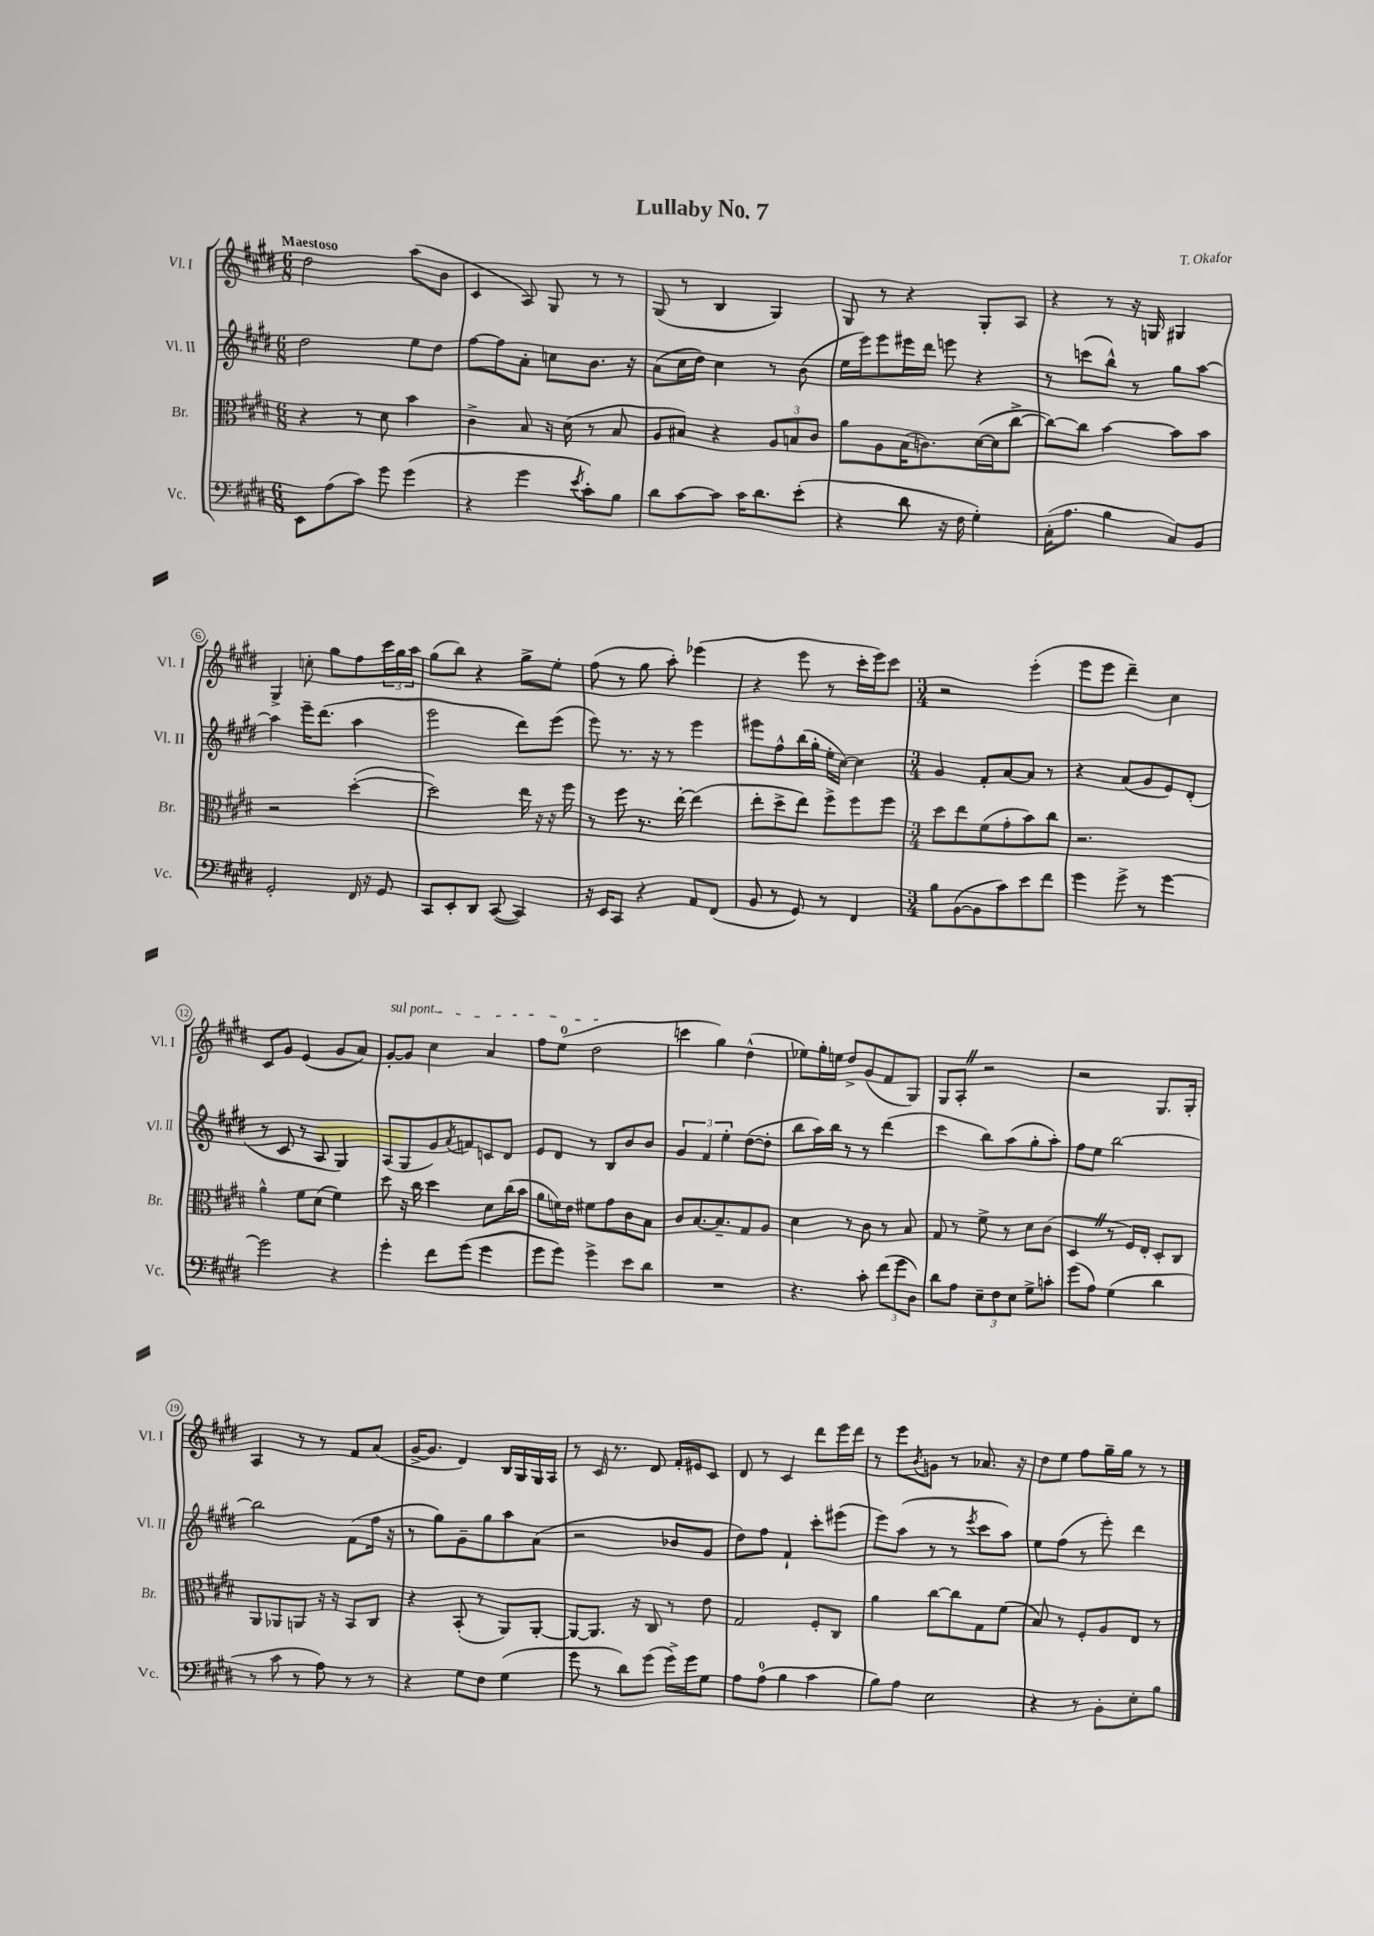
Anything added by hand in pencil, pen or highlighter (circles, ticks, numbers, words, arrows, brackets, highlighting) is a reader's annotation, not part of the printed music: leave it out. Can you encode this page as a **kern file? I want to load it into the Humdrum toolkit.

**kern	**kern	**kern	**kern
*part4	*part3	*part2	*part1
*staff4	*staff3	*staff2	*staff1
*I"Vc.	*I"Br.	*I"Vl. II	*I"Vl. I
*I'Vc.	*I'Br.	*I'Vl. II	*I'Vl. I
*clefF4	*clefC3	*clefG2	*clefG2
*k[f#c#g#d#]	*k[f#c#g#d#]	*k[f#c#g#d#]	*k[f#c#g#d#]
*M6/8	*M6/8	*M6/8	*M6/8
=1	=1	=1	=1
!	!	!	!LO:TX:a:B:t=Maestoso
8EE\L	4r	2dd#\	2dd#\
(8A\	.	.	.
8c#\J)	8r	.	.
8g#\	8d#\	.	.
(4g#\	4b\	8ee\L	(8aa\L
.	.	8dd#\J	8b\J
=2	=2	=2	=2
4r	4c#^\	[8ff#\L	4c#/
.	.	8ff#\]	.
4g#\	8B/	8a'\J	8A/)
.	16r	8ccn\L	8G#/
.	(16d#\	.	.
8qe/	.	.	.
8c#'\L)	8r	8.b\J	8r
8B\J	8B/	.	8r
.	.	16r	.
=3	=3	=3	=3
8d#\L	8A/L	(8a\L	(8G#/
[8c#\	8B#X/J)	16cc#\L	8r
.	.	16dd#\JJ)	.
8c#\J]	4r	4cc#\	4B/
16c#\KL	.	.	.
8.d#\	.	.	.
.	12A/L	8r	4G#/)
.	12Bn/	.	.
(8e'\J	.	(8b\	.
.	12c#/J	.	.
=4	=4	=4	=4
4r	8a\L	16ee\LL	8G#/
.	.	16eee\J)	.
.	8A\	8eee\	8r
8d#\	(16B\K	16eee#X\L	4r
.	8.cn\)	16ddd#\JJ	.
16r	.	8eeen\	.
16F#\	.	.	.
4G#'\)	([16d#\L	4r	8G#'/L
.	16d#\J]	.	.
.	[8cc#^\J	.	8A/J
=5	=5	=5	=5
(16C#'\KL	8cc#\L_)	8r	4r
8.A\J	.	.	.
.	8cc#\J]	(8cccn\L	.
4B\	[4b\	8bb^^\J)	8r
.	.	8r	16r
.	.	.	16Gn/
8C#/L)	8b\L]	8gg#\L	4G#X/
8BB/J	8b\J	[8aa\J	.
!!LO:LB:g=z
=6	=6	=6	=6
2GG#'/	2r	4aa\]	4G#^/
.	.	16eee~\KL	8ccn'\
.	.	(8.ddd#\J	.
.	.	.	8gg#\L
16FF#/	([4dd#'\	4aa\	8ff#\
16r	.	.	.
8GG#/	.	.	24ccc#\L
.	.	.	24gg#\
.	.	.	24aa\JJ
=7	=7	=7	=7
8CC#/L	2dd#\])	2eee\	(8gg#\L
8EE'/	.	.	8bb\J)
8DD#/J	.	.	4r
([8CC#/	.	.	.
4CC#/])	16ee\	8ddd#\L)	8gg#^\L
.	16r	.	.
.	16r	(8eee\J	8ee'\J
.	16ff#\	.	.
=8	=8	=8	=8
16r	8r	8eee\)	(8ff#\
16EE/KL	.	.	.
8CC#/J	8ff#\	8.r	8r
4r	8.r	.	8gg#\
.	.	16r	.
.	.	8r	8aa'\)
.	[16ee'\	.	.
8AA/L	(4ee\]	4eee\	(4eee-X\
(8FF#/J	.	.	.
=9	=9	=9	=9
8BB/	8ee'\L	8eee#X\L	4r
8r	8dd#^\	8ff#^^\	.
8GG#/)	8ee\J)	(16bb\L	8eee\
.	.	16gg#'\JJ	.
8r	8ff#^\L	16ee'\LL	8r
.	.	[16cc#\JJ)	.
4FF#/	8ff#\	4cc#\]	16ccc#'\LL
.	.	.	16eee\J)
.	8ff#\J	.	8ccc#\J
=10	=10	=10	=10
*M3/4	*M3/4	*M3/4	*M3/4
8B\L	8dd#\L	4g#/	2r
([8BB\	8ee\	.	.
8BB\]	(8f#\	8f#'/L	.
8c#\)	8g#'\	[8a/	.
8e\	8b\)	8a/J]	(4eee'\
8f#\J	8cc#\J	8r	.
=11	=11	=11	=11
4g#\	2.r	4r	8eee\L
.	.	.	8eee\J
8g#^\	.	(8a/L	4ddd#~\)
8r	.	8g#/	.
[4g#\	.	8e/)	4cc#\
.	.	(8d#'/J	.
!!LO:LB:g=z
=12	=12	=12	=12
2g#\]	4a^^\	8r	8c#/L
.	.	8c#/	8g#/J
.	8f#\L	8r	(4e/
.	(8d#\J	8A/	.
4r	4f#\)	4G#/)	8g#/L
.	.	.	8a/J)
=13	=13	=13	=13
!	!	!	!LO:TX:a:i:t=sul pont.
4g#'\	8dd#\	(8A/L	[8g#'/L
.	16r	8G#/	8g#/J]
.	16cc#\	.	.
8f#\L	4dd#\	8g#/)	4cc#\
.	.	8qa/	.
(8g#\J	.	8fn/	.
4g#\	8d#\L	8cn/	4a/
.	(16cc#\L	8d#/J	.
.	16b\JJ	.	.
=14	=14	=14	=14
8g#\L	8a\L	8e/L	8ff#\L
8g#\J)	16fn\L)	8d#/J	(8ee\J
.	16e\JJ	.	.
4g#^\	8f#X\L	8r	2dd#\
.	8g#\	8B/L	.
8e\L	8c#\	8b/	.
8d#\J	8B\J	8b/J	.
=15	=15	=15	=15
2.r	8c#/L	6g#/	4cccn\
.	[8.B/	.	.
.	.	6f#/	.
.	.	.	4gg#\)
.	8.B~/]	.	.
.	.	6ee'\	.
.	8G#/	([8dd#\L	(4dd#^^\
.	8A/J	8dd#'\J]	.
=16	=16	=16	=16
4.r	4d#\	8bb\L	8ee-X\L)
.	.	16aa\L)	16gg#'\L
.	.	16bb\JJ	16een\JJ
.	8r	8r	8dd#^/L
8c#'\	8c#\	8r	(8g#/
(12f#\L	8r	(4ddd#\	8f#/
12g#\	.	.	.
.	8B/	.	8G#/J)
12D#\J)	.	.	.
=17	=17	=17	=17
8d#\L	8G#/	4ccc#\	8G#/L
8A\J	8r	.	8A'Z/J
12E~\L	8f#^\	8bb\L)	2r
12F#\	.	.	.
.	8r	(8aa\	.
12E\J	.	.	.
8G#^\L	8d#\L	8gg#'\	.
8cn'\J	(8c#\J	8aa'\J)	.
=18	=18	=18	=18
(8g#\L	4D#Z/	8ff#\L	2r
8A\J)	.	8ee\J	.
(4G#\	8r	[2bb\	.
.	16F#/LL)	.	.
.	16E'/JJ	.	.
4d#\	8D#'/L	.	8.G#/L
.	8C#/J	.	.
.	.	.	16G#'/Jk
!!LO:LB:g=z
=19	=19	=19	=19
8r	8AA/L	2bb\]	4A/
8c#\	8AA-X/	.	.
8r	8AAn/J	.	8r
8A\)	16r	.	8r
.	16r	.	.
8r	8BB/L	(8f#\L	8f#/L
8r	8C#/J	16ff#\Jk	(8a/J
.	.	16r	.
=20	=20	=20	=20
4r	4r	8r	[16g#^/KL
.	.	.	8.g#/J]
.	.	8gg#\L)	.
8G#\L	(8BB'/	8g#~\	4d#/)
8F#\J	8r	8gg#\	.
(4G#\	8AA/L)	8aa\	16B/LL
.	.	.	16G#/
.	[8AA'/J	(8a\J	16G#/
.	.	.	16A/JJ
=21	=21	=21	=21
8g#\	8AA/L_	2r	8r
8r	8.AA/J]	.	16c#/
.	.	.	8.r
8d#\L)	.	.	.
.	16r	.	.
(8g#\J	8C#/	.	8d#/
16g#^\LL)	8r	8b-X/L	16f#'/LL
16g#\J	.	.	16e#X/J
8G#\J	8e\	8g#/J	8c#/J
=22	=22	=22	=22
8A\L	2G#/	8dd#\L)	8d#/
(8A\J	.	8ff#\J	8r
4B\	.	4f#`/	4c#/
4c#\	8F#'/L	8ccc#'\L	8ddd#\L
.	8C#/J	(8eee#X\J	16eee\L
.	.	.	16ddd#\JJ
=23	=23	=23	=23
8B\L)	4a\	8eee\L)	8r
8A\J	.	(8aa\J	8eee\L
.	.	.	8qb/
2E\	[8cc#\L	8r	8gn\J
.	8cc#\]	8r	8r
.	.	8qeee/	.
.	8G#\	8ccc#\L	8.a-X/
.	(8f#\J	8aa\J)	.
.	.	.	16r
=24	=24	=24	=24
4r	8B/)	8ee\L	8dd#\L
.	8r	(8ff#\J	8ee\J
8r	8F#'/L	8r	8ff#\L
8BB'\L	8A/	8eee'\)	16gg#~\L
.	.	.	16gg#\JJ
8E'\	8E/J	4ddd#\	8r
8B\J	8r	.	8r
==	==	==	==
*-	*-	*-	*-
